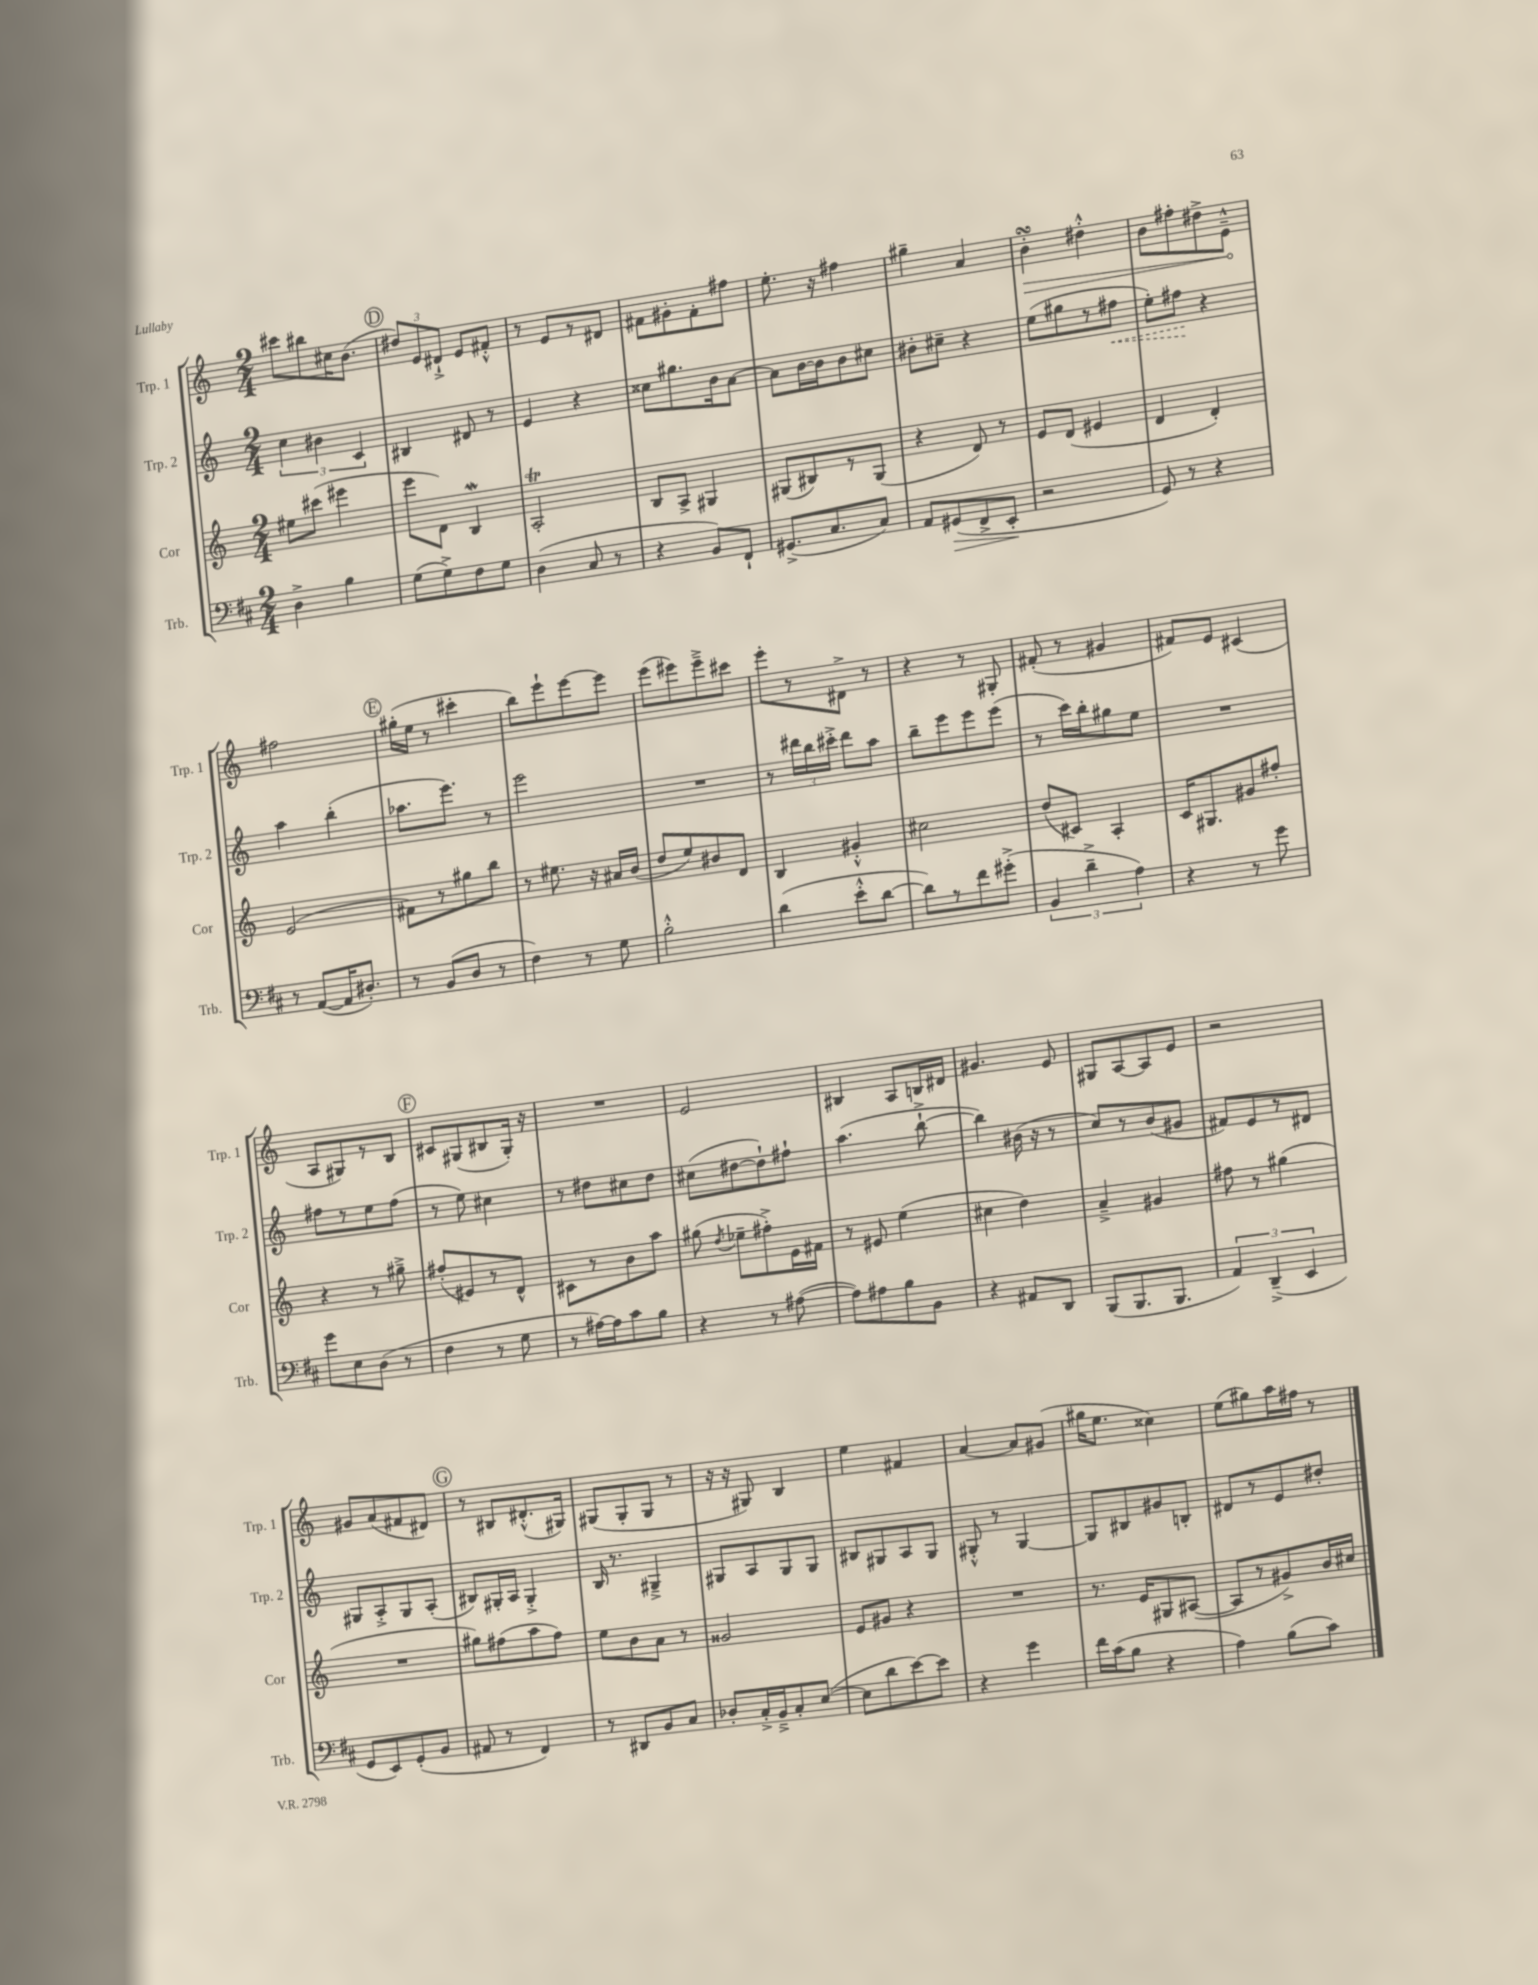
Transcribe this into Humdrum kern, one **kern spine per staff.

**kern	**kern	**kern	**kern
*staff4	*staff3	*staff2	*staff1
*clefF4	*clefG2	*clefG2	*clefG2
*k[f#c#]	*k[]	*k[]	*k[]
*M2/4	*M2/4	*M2/4	*M2/4
4D^	8ee#	6cc	8ccc#
.	(8ccc#	.	8bb#
.	.	6b#	.
4B	4eee#	.	16cc#
.	.	.	(8.b
.	.	6c	.
=	=	=	=
(8G	8eee	4B#	12dd#)
.	.	.	12e
8G^)	8d)	.	.
.	.	.	12d#`^
8F#	4B	8d#	8e
8G	.	8r	8f#'^^
=	=	=	=
(4D	2A'	4e	8r
.	.	.	8e
8C#	.	4r	8r
8r	.	.	8d#
=	=	=	=
4r	8B	8cc##	8f#
.	8A^	8.gg#	8g#'
8BB)	4G#	.	8f#'
.	.	16b	.
8FF#`	.	[8a	8ff#
=	=	=	=
(8.GG#^	(8G#	8a]	8.ee'
.	8B#)	[16b	.
8.C#	.	16b]	16r
.	8r	8b	4ff#
8C#)	(8G#	8cc#	.
=	=	=	=
8AA	4r	8b#'	4gg#~
(8GG#	.	8cc#~	.
8FF#^	8d)	4r	4a
8EE'	8r	.	.
=	=	=	=
2r	8e	(8ee	4b'
.	(8d	8gg#	.
.	4e#	8r	4dd#'^^
.	.	8ff#	.
=	=	=	=
8GG)	4d	8ee')	8b
8r	.	8ff#	8ff#'
4r	4d')	4r	8dd#^
.	.	.	8e~^^
=	=	=	=
8r	(2e	4aa	2ff#
([8AA	.	.	.
16AA]	.	(4bb'	.
8.D#')	.	.	.
=	=	=	=
8r	8f#)	8.aa-	(16gg#'
.	.	.	16ee
(8BB	8r	.	8r
.	.	8.eee)	.
8D	8gg#	.	4ccc#'
8r	8bb	8r	.
=	=	=	=
4F#)	8r	2eee	8bb)
.	8.ee#	.	8eee`
8r	.	.	[8eee
.	16r	.	.
8G	16a#	.	8eee]
.	(16b	.	.
=	=	=	=
2B'^^	8dd	2r	(8eee
.	8ee)	.	8eee#)
.	8b#	.	8eee#~^
.	8d	.	8ccc#
=	=	=	=
(4d	4B	8r	8eee'
.	.	24ddd#	8r
.	.	24bb	.
.	.	24ccc#'^	.
8e'^^	4g#'^^	8ddd#	8d#^
[8d	.	8aa	8r
=	=	=	=
8d])	2cc#	8bb~	4r
8r	.	8eee	.
8f#	.	8eee	8r
(8g#'^	.	(8eee	8G#'
=	=	=	=
6BB	(8dd	8r	(8f#'
.	8c#)	16ccc)	8r
6d~^	.	.	.
.	.	16bb'	.
.	4A'	8gg#	4g#
6A)	.	.	.
.	.	8ee	.
=	=	=	=
4r	16c	2r	8f#)
.	8.G#	.	.
.	.	.	8e
8r	8g#	.	(4c#
8g	8ff#'	.	.
=	=	=	=
8g	4r	8ff#	8A
8E	.	8r	8G#)
(8D	8r	8ee	8r
8r	8gg#~^	(8ff#	8B
=	=	=	=
4F#	(8ff#'	8r	8c#
.	8e#)	8ee)	(8G#
8r	8r	4cc#	8B#
8G	8d^^	.	16G#')
.	.	.	16r
=	=	=	=
8r	8c#	8r	2r
[16A#)	8r	8dd#	.
16A#]	.	.	.
8c#	8b	8cc#	.
8B	8aa	8dd#	.
=	=	=	=
4r	(8gg#	(8cc#	2e
.	8qdd	.	.
.	8ee-~	[8dd#	.
8r	8ff#'^)	8dd#`])	.
([8A#	16e	8ff#`	.
.	16f#	.	.
=	=	=	=
8A#])	8r	(4.aa	4B#
8A#	8e#	.	.
8B	(4ee	.	8A
8BB	.	[8bb`^	16B
.	.	.	16d#
=	=	=	=
4r	4cc#	4bb])	4.g#
8AA#	4dd)	(16b#	.
.	.	16r	.
8DD	.	8r	8e
=	=	=	=
(8BBB	4a~^	8cc)	8G#
8.BBB	.	8r	[8A
.	4g#	(8b	8A]
8.BBB	.	.	.
.	.	8g#	8e
=	=	=	=
6AA)	8ff#	8f#)	2r
.	8r	8e	.
(6DD~^	.	.	.
.	(4gg#	8r	.
6EE	.	.	.
.	.	8d#	.
=	=	=	=
8GG	2r	8G#	8g#
8EE)	.	8A'^	(8a
(8GG'	.	8G#	8f#
8BB	.	(8A'	8d#)
=	=	=	=
8AA#	8gg#)	8B#)	8r
8r	(8ff#	16G#'	8B#
.	.	16A	.
4FF#)	8aa	4G#'^	(8.d#'^^
.	8ff#)	.	.
.	.	.	16G#)
=	=	=	=
8r	8ee	16B	(8G#
.	.	8.r	.
8DD#	8b	.	8G#'
8BB	8a	4G#~^	8G#
8C#	8r	.	8r
=	=	=	=
8D-'	2g##	8G#	16r
.	.	.	16r
16C#'^	.	8A	8G#)
16BB~^	.	.	.
8C#'	.	8G#	4B
([8E	.	8G#	.
=	=	=	=
8E]	8e	8B#	4ee
8d	8g#	8G#	.
[8e)	4r	8A	4f#
8e]	.	8G#	.
=	=	=	=
4r	2r	8G#'^^	[4a
.	.	8r	.
4g	.	[4G#	8a]
.	.	.	(8g#
=	=	=	=
16f#	8.r	8G#]	16gg#
(16c#	.	.	8.ee
8B	.	8B#	.
.	16e	.	.
4r	8G#	8g#	4cc##)
.	([8A#	8B'	.
=	=	=	=
4A)	8A#]	8d#	(8ee
.	8r	8r	8gg#)
(8B	8g#^)	8e	16aa
.	.	.	16ff#
8c#)	16b	8dd#'	8r
.	16cc#	.	.
==	==	==	==
*-	*-	*-	*-
